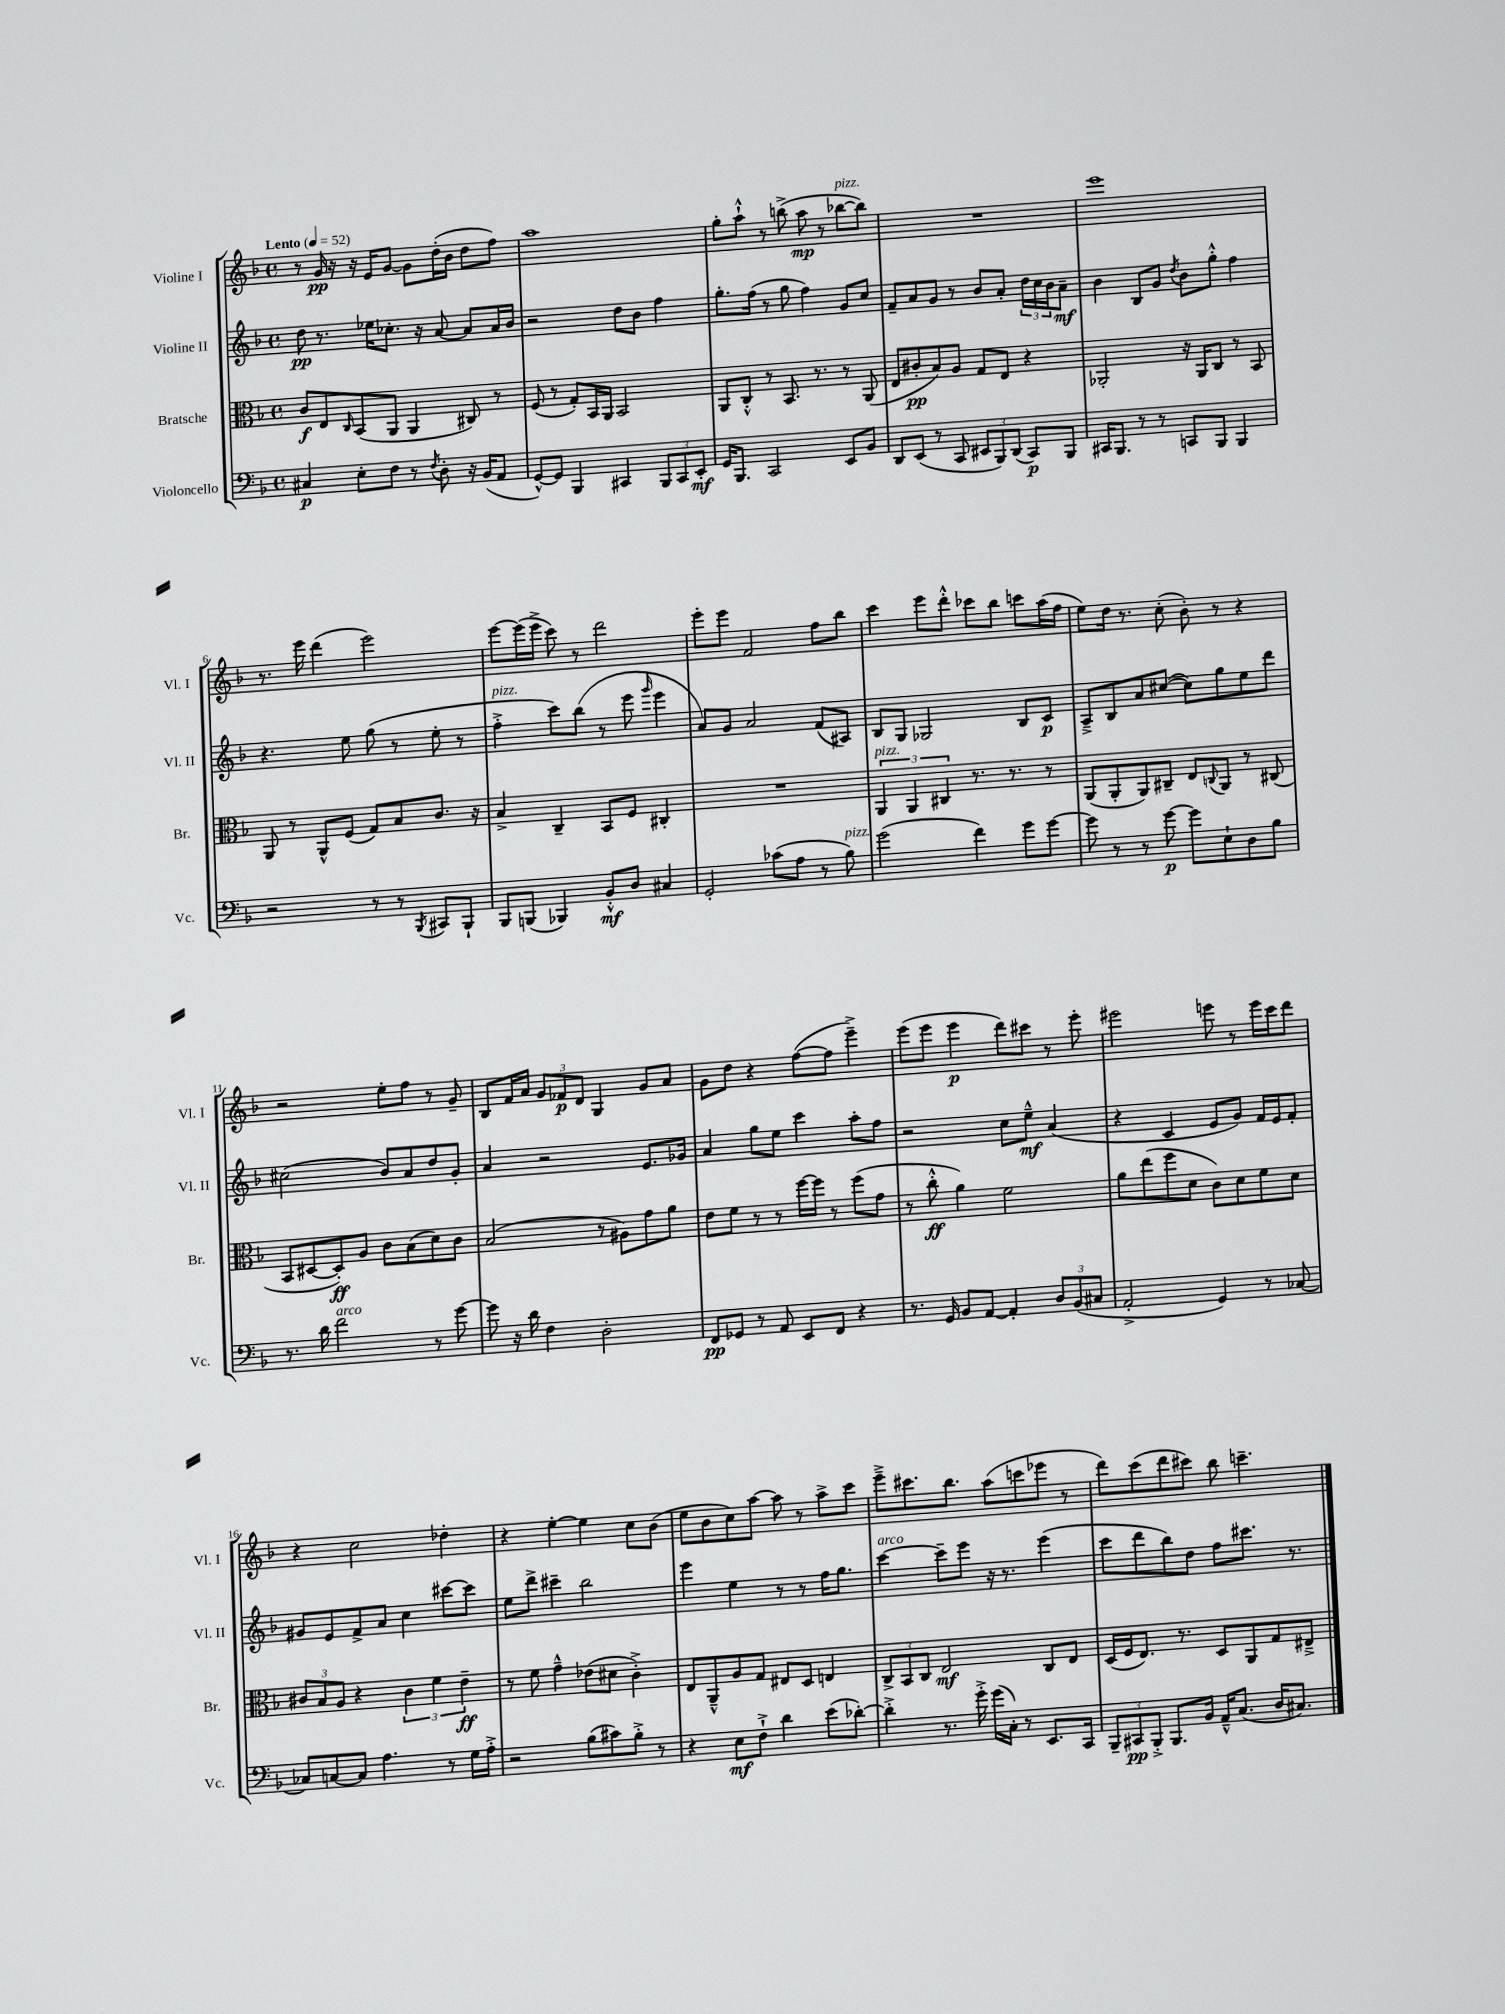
<<
\new StaffGroup <<
\new Staff = "s0" \with { instrumentName = "Violine I" shortInstrumentName = "Vl. I" } {
    \clef treble \key f \major \defaultTimeSignature \time 4/4 \tempo "Lento" 4 = 52
    r8 g'16\pp r16 r16 e'16 g'8~ g'8 d''16-.( bes'16 d''8 f''8) |
    a''1 |
    g''8-. a''8-!-^ r8 b''8->( a''8\mp r8 bes''8~^\markup { \italic "pizz." } bes''8) |
    R1 |
    e'''1 |
    r8. e'''16 d'''4( e'''2) |
    e'''8~ e'''16( e'''16-> c'''8) r8 d'''2 |
    e'''8-. e'''8 f'2 f''8 bes''8 |
    c'''4 e'''8 d'''8-.-^ ces'''8 bes''8 c'''8 a''16( f''16 |
    e''8) d''16 r8. c''8-.( bes'8-.) r8 r4 |
    r2 e''8-. f''8 r8 g'8-- |
    bes8 f'16 a'16 \tuplet 3/2 { g'8 fes'8\p d'8 } g4 g'8 a'8 |
    g'8 d''8 r4 f''8~( f''8 e'''4--->) |
    e'''8( e'''8 e'''4\p d'''8) cis'''8 r8 e'''8-. |
    eis'''2 e'''8 r8 e'''16 c'''16 d'''8 |
    r4 c''2 des''4-. |
    r4 e''4~-. e''4 c''8 bes'8( |
    e''8 bes'8 c''8) a''8~ a''8 r8 a''8-> c'''8 |
    e'''8---> cis'''8. bes''8. a''8( c'''8 ees'''8 r8 |
    d'''8) c'''8( d'''8 cis'''8) bes''8 c'''4.-- \bar "|." |
}
\new Staff = "s1" \with { instrumentName = "Violine II" shortInstrumentName = "Vl. II" } {
    \clef treble \key f \major \defaultTimeSignature \time 4/4
    d''8\pp r8. ees''16 ces''8.-. r16 a'8~ a'8 a'16 bes'16 |
    r2 d''8 bes'8 f''4 |
    g''8.-. f''16( r8 g''8 f''4) g'8 c''8 |
    f'8-- a'8 g'8 r8 bes'8 a'8-. \tuplet 3/2 { d''16 c''16 bes'16 } a'8--\mf |
    bes'4 bes8 g'8 \acciaccatura { d''8 } bes'8 g''8-.-^ f''4 |
    r4. e''8 g''8( r8 e''8-. r8 |
    f''4-.->^\markup { \italic "pizz." } c'''8) bes''8( r8 e'''8 \grace { g'''16 } e'''4 |
    a'8) g'8 a'2 f'8( ais8) |
    bes8 g8 ges2 bes8 c'8\p |
    a8---> bes8 a'8 cis''8~( cis''8) g''8 e''8 d'''8 |
    cis''2( bes'8) a'8 d''8 g'8-. |
    a'4 r2 e'8. ges'16 |
    a'4 g''8 e''8 c'''4 a''8-. f''8 |
    r2 c''8 e''8---^\mf a'4( |
    r4 c'4 e'8 g'8) f'16 e'16 f'8-. |
    gis'8 e'8 f'8-> a'8 c''4 cis'''8~ cis'''8 |
    e''8 d'''8-> cis'''4-- bes''2 |
    e'''4 e''4 r8 r8 f''16 g''8. |
    c'''4~^\markup { \italic "arco" } c'''8-- e'''8 r16 r8. e'''4( |
    c'''8 d'''8 bes''8) d''8 f''8 cis'''8. r8. \bar "|." |
}
\new Staff = "s2" \with { instrumentName = "Bratsche" shortInstrumentName = "Br." } {
    \clef alto \key f \major \defaultTimeSignature \time 4/4
    c'8\f e8 \grace { c16 } bes,8( a,8 a,4 cis8) r8 |
    f8( r8 g8-.) bes,16 a,16 bes,2 |
    a,8 c8-.-^ r8 bes,8. r8. r8 a,8( |
    e8 cis'8-.\pp bes8) a8 g8 e8 r4 |
    aes,2-. r16 aes,16 c8 r8 bes,8 |
    a,8 r8 a,8-^ f8( g8) bes8 c'8. r16 |
    bes4-> c4-- bes,8 f8 cis4-. |
    R1 |
    \tuplet 3/2 { a,4^\markup { \italic "pizz." } a,4 cis4 } r8. r8. r8 |
    a,8( a,8-. a,8) cis8-- e8 \appoggiatura { c8 } a,8 r8 cis8( |
    bes,8 dis8~ dis8-.\ff) a8 c'8 bes8( d'8) c'8 |
    bes2( r8 ais8) g'8 a'8 |
    e'8 f'8 r8 r8 f''16~ f''16 r8 f''8( g'8 |
    r8 c''8-.-^\ff a'4) f'2 |
    a'8 e''8( f''8 d'8 c'8) d'8 f'8 d'8 |
    \tuplet 3/2 { cis'8 bes8 a8 } r4 \tuplet 3/2 { cis'4 f'4 e'4--\ff } |
    r8 f'8 g'4---^ ees'8( dis'8 c'4-.->) |
    e8 a,8---^ a8 g8 eis8 d8 e4 |
    \tuplet 3/2 { c8-> bes,8 c8 } e2\mf c8 e8 |
    d16( f16 e8.) r8. d8 a,8 g8 eis8---> \bar "|." |
}
\new Staff = "s3" \with { instrumentName = "Violoncello" shortInstrumentName = "Vc." } {
    \clef bass \key f \major \defaultTimeSignature \time 4/4
    cis4\p e8-. f8 r8 \acciaccatura { f8 } d8-. r16 bes,16( a,8 |
    g,8~-^) g,8 bes,,4 cis,4 \tuplet 3/2 { bes,,8 cis,8 e,8-.\mf } |
    g,16 bes,,8. c,2 e,8 bes,8 |
    d,8 e,8( r8 c,8 \tuplet 3/2 { eis,8 bes,,8) d,8( } c,8\p) bes,,8 |
    cis,16 bes,,8. r8 r8 c,8 bes,,8 bes,,4 |
    r2 r8 r8 \acciaccatura { bes,,8 } cis,8 bes,,8-! |
    bes,,8 b,,8( bes,,4) bes,8-.-^\mf d8 cis4 |
    g,2-. ces'8( a8 r8 bes8^\markup { \italic "pizz." }) |
    g'2( f'4) g'8 g'8~ |
    g'8 r8 r8 g'8~\p g'8 e8-! d8 bes8 |
    r8. d'16 f'2^\markup { \italic "arco" } r8 g'8~ |
    g'8 r16 d'16 f4 d2-. |
    f,8\pp ges,8 r8 a,8 e,8 f,8 r4 |
    r8. g,16 bes,8 a,8~ a,4-. \tuplet 3/2 { d8 bes,8( cis8 } |
    a,2-.-> g,4) r8 ces8~ |
    ces8 c8~ c8 a4. r8 g16 a16-.-> |
    r2 bes8( cis'8) bes8-.-> r8 |
    r4 e8\mf f8-!-> d'4 e'8( des'8~-.) |
    des'4-.-> r8. g'16-.-> g'16( c16-.) r8 e,8. c,16 |
    \tuplet 3/2 { bes,,8-- cis,8\pp bes,,8-.-> } bes,,8. bes,16 a,16---^ c8.( d16 cis8.) \bar "|." |
}
>>
>>
